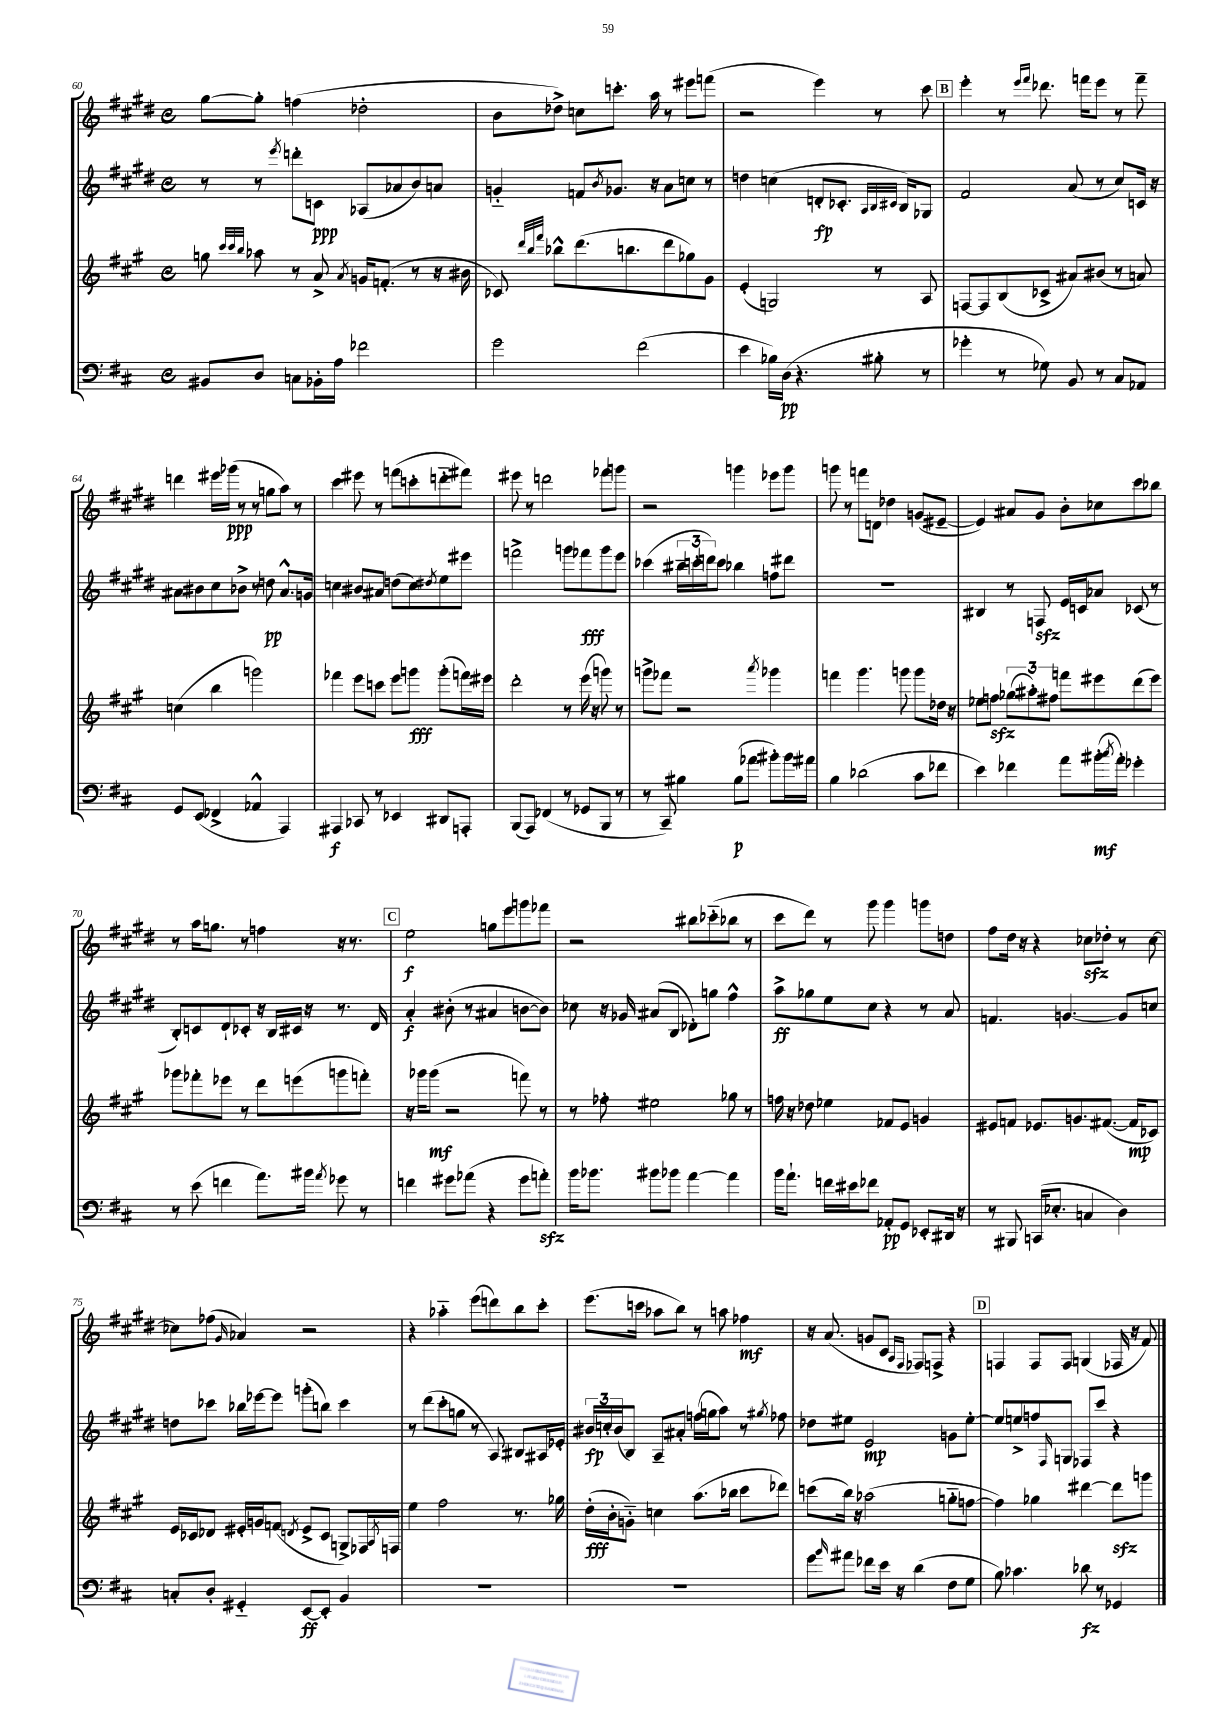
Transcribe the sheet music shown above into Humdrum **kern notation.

**kern	**dynam	**kern	**dynam	**kern	**dynam	**kern	**dynam
*part4	*part4	*part3	*part3	*part2	*part2	*part1	*part1
*staff4	*staff4	*staff3	*staff3	*staff2	*staff2	*staff1	*staff1
*clefF4	*	*clefG2	*	*clefG2	*	*clefG2	*
*k[f#c#]	*	*k[f#c#g#]	*	*k[f#c#g#d#]	*	*k[f#c#g#d#]	*
*M4/4	*	*M4/4	*	*M4/4	*	*M4/4	*
*met(c)	*	*met(c)	*	*met(c)	*	*met(c)	*
=60	=60	=60	=60	=60	=60	=60	=60
8BB#X/L	.	8ggn\	.	8r	.	[8gg#\L	.
.	.	32qqccc#/LLL	.	.	.	.	.
.	.	32qqccc#/	.	.	.	.	.
.	.	32qqbb/JJJ	.	.	.	.	.
8D/J	.	8aa-X\	.	8r	.	8gg#'\J]	.
.	.	.	.	8qeee/	.	.	.
8Cn\L	.	8r	.	8dddn'\L	.	(4ffn\	.
16BB-X'\L	.	8a^/	.	8cn\J	ppp	.	.
16A\JJ	.	.	.	.	.	.	.
.	.	8qa/	.	.	.	.	.
2f-X\	.	16gn/KL	.	(8A-X/L	.	2dd-X'\	.
.	.	(8.fn'/J	.	.	.	.	.
.	.	.	.	8a-X/	.	.	.
.	.	8r	.	8b/)	.	.	.
.	.	16r	.	8an/J	.	.	.
.	.	16b#X\	.	.	.	.	.
=61	=61	=61	=61	=61	=61	=61	=61
2g\	.	8c-X/)	.	4gn/	.	8b\L	.
.	.	32qqddd/LLL	.	.	.	.	.
.	.	32qqbb/	.	.	.	.	.
.	.	32qqfff#/JJJ	.	.	.	.	.
.	.	8bb-X^^\L	.	.	.	8dd-X^\J)	.
.	.	(8.ddd\	.	8fn/L	.	8ccn\L	.
.	.	.	.	8qb/	.	.	.
.	.	.	.	8.g-X/J	.	8.cccn'\J	.
.	.	8.bbn\	.	.	.	.	.
(2f#\	.	.	.	.	.	.	.
.	.	.	.	16r	.	16aa\	.
.	.	8ddd\	.	8a\L	.	8r	.
.	.	8gg-X\)	.	8ccn\J	.	8eee#X\L	.
.	.	8g#\J	.	8r	.	(8fffn\J	.
=62	=62	=62	=62	=62	=62	=62	=62
4e\	.	(4e'/	.	4ddn\	.	2r	.
16B-X\LL)	.	2Gn/)	.	(4ccn\	.	.	.
(16D\JJ	pp	.	.	.	.	.	.
4.r	.	.	.	.	.	.	.
.	.	.	.	8dn'/L	fp	4eee\)	.
.	.	.	.	8.c-X'/J	.	.	.
8B#X'\	.	8r	.	.	.	8r	.
.	.	.	.	32qqA/LLL	.	.	.
.	.	.	.	32qqB/	.	.	.
.	.	.	.	32qqc#X/JJJ	.	.	.
.	.	.	.	16B/KL)	.	.	.
8r	.	8A/	.	8G-X/J	.	8ccc#\	.
!!LO:REH:place=s1:t=B
=63	=63	=63	=63	=63	=63	=63	=63
4g-X'\	.	[8Fn/L	.	2f#/	.	4eee'\	.
.	.	8F/]	.	.	.	.	.
8r	.	(8B/	.	.	.	8r	.
.	.	.	.	.	.	16qqeee/LL	.
.	.	.	.	.	.	16qqfff#/JJ	.
8G-X\)	.	8c-X^/J	.	.	.	8.ddd-X\	.
8BB/	.	8a#X/L)	.	(8a/	.	.	.
.	.	.	.	.	.	16fffn\KL	.
8r	.	(8b#X/J	.	8r	.	8eee\J	.
8C#/L	.	8r	.	8cc#/L)	.	8r	.
8AA-X/J	.	8an/)	.	16cn/Jk	.	8fff~\	.
.	.	.	.	16r	.	.	.
!!LO:LB:g=z
=64	=64	=64	=64	=64	=64	=64	=64
8GG/L	.	(4ccn\	.	8a#X\L	.	4dddn\	.
(8EE/J	.	.	.	8b#X\	.	.	.
4FF-X^/	.	4bb\	.	8cc#\	.	16eee#X\LL	.
.	.	.	.	.	.	(16ggg-X\JJ	ppp
.	.	.	.	8b-X^\J	.	8r	.
4AA-X^^/	.	2gggn\)	.	8r	.	8r	.
.	.	.	.	8ddn\	pp	8ggn\L	.
4AAA/)	.	.	.	8.a#^^/L	.	8aa\J)	.
.	.	.	.	.	.	8r	.
.	.	.	.	16gn/Jk	.	.	.
=65	=65	=65	=65	=65	=65	=65	=65
4AAA#X/	f	4fff-X\	.	4ccn\	.	4ccc#\	.
8CC-X/	.	8eee\L	.	8b#X/L	.	8eee#X\	.
8r	.	8cccn\J	.	8a#X/J	.	8r	.
4EE-X/	.	8eee\L	.	(8ddn\L	.	(8fffn\L	.
.	.	8gggn\J	fff	8cc\)	.	8cccn'\	.
.	.	.	.	8qdd#X/	.	.	.
8DD#X/L	.	(8ggg'\L	.	8ee\	.	8dddn\	.
8AAAn'/J	.	16fffn\L)	.	8eee#X\J	.	8fff#X\J)	.
.	.	16eee#X\JJ	.	.	.	.	.
=66	=66	=66	=66	=66	=66	=66	=66
(8BBB/L	.	2ddd'\	.	2fffn^\	.	8eee#X\	.
8AAA/J)	.	.	.	.	.	8r	.
(4FF-X/	.	.	.	.	.	2dddn\	.
8r	.	8r	.	8gggn\L	.	.	.
8GG-X/L	.	(16eee\	.	8fff-X\	fff	.	.
.	.	16r	.	.	.	.	.
8BBB/J	.	8gggn\)	.	8ggg\	.	8fff-X\L	.
8r	.	8r	.	8eee\J	.	8gggn\J	.
=67	=67	=67	=67	=67	=67	=67	=67
8r	.	8gggn^\L	.	(4ccc-X\	.	2r	.
8CC#~/)	.	8fff-X\J	.	.	.	.	.
4B#X\	.	2r	.	24bb#X~\LL	.	.	.
.	.	.	.	24cccn'\	.	.	.
.	.	.	.	24dddn\J)	.	.	.
.	.	.	.	8ccc\J	.	.	.
(8B#\L	p	.	.	4bb-X\	.	4gggn\	.
8a-X\J	.	.	.	.	.	.	.
.	.	8qaaa/	.	.	.	.	.
8b#X'\L)	.	4ggg-X\	.	8ffn\L	.	8eee-X\L	.
16b#\L	.	.	.	8ddd#X\J	.	8ggg\J	.
16a#X\JJ	.	.	.	.	.	.	.
=68	=68	=68	=68	=68	=68	=68	=68
4B\	.	4fffn\	.	1r	.	8gggn\	.
.	.	.	.	.	.	8r	.
(2d-X\	.	4.ggg#\	.	.	.	8fffn\L	.
.	.	.	.	.	.	8dn\J	.
.	.	.	.	.	.	4dd-X\	.
.	.	8gggn\	.	.	.	.	.
8c#\L	.	8ggg\L	.	.	.	(8gn/L	.
8f-X\J	.	16dd-X\Jk	.	.	.	[8e#X~/J	.
.	.	16r	.	.	.	.	.
=69	=69	=69	=69	=69	=69	=69	=69
4e\)	.	8ee-X\L	.	4B#X/	.	4e#/])	.
.	.	8ffnzz\J	.	.	.	.	.
4f-X\	.	(12gg-X\L	.	8r	.	8a#X/L	.
.	.	12aa#X'\)	.	.	.	.	.
.	.	.	.	8Fnzz/	.	8g#/J	.
.	.	12ff#X\J	.	.	.	.	.
8a\L	.	8fffn\L	.	16e/LL	.	8b'\L	.
.	.	.	.	16cn/J	.	.	.
(16b#X'\L	mf	8eee#X\	.	8a-X/J	.	8cc-X\	.
8qcc#/	.	.	.	.	.	.	.
16a'\JJ)	.	.	.	.	.	.	.
4g-X'\	.	(8ddd\	.	(8c-X/	.	8ccc#\	.
.	.	8eee#\J)	.	8r	.	8bb-X\J	.
!!LO:LB:g=z
=70	=70	=70	=70	=70	=70	=70	=70
8r	.	8ggg-X\L	.	8B'/L)	.	8r	.
(8e\	.	8fff-X'\	.	8cn/	.	16aa\KL	.
.	.	.	.	.	.	8.ggn\J	.
4fn\	.	8eee-X\J	.	8d#`/	.	.	.
.	.	8r	.	8c-X'/J	.	8r	.
8.a\L)	.	8ddd\L	.	16r	.	4ffn\	.
.	.	.	.	16B/LL	.	.	.
.	.	(8eeen\	.	16c#X/JJ	.	.	.
16b#X\Jk	.	.	.	16r	.	.	.
8qa/	.	.	.	.	.	.	.
8g-X\	.	8gggn\	.	8.r	.	16r	.
.	.	.	.	.	.	8.r	.
8r	.	8fffn'\J)	.	.	.	.	.
.	.	.	.	16d#/	.	.	.
!!LO:REH:place=s1:t=C
=71	=71	=71	=71	=71	=71	=71	=71
4fn\	.	16r	.	4a'/	f	2ee\	f
.	.	16ggg-X\KL	.	.	.	.	.
.	.	(8ggg-\J	mf	.	.	.	.
8g#X\L	.	2r	.	(8b#X'\	.	.	.
(8a-X\J	.	.	.	8r	.	.	.
4r	.	.	.	4a#X/	.	8ggn\L	.
.	.	.	.	.	.	8eee\	.
8g#\L	.	8fffn\)	.	[8bn\L	.	8gggn\	.
8anzz'\J)	.	8r	.	8b\J])	.	8fff-X\J	.
=72	=72	=72	=72	=72	=72	=72	=72
16b\KL	.	8r	.	8cc-X\	.	2r	.
8.b-X\J	.	.	.	.	.	.	.
.	.	8ff-X'\	.	16r	.	.	.
.	.	.	.	16g-X/	.	.	.
8b#X\L	.	2ee#X\	.	(8a#X/L	.	.	.
8b-X\J	.	.	.	8B/J	.	.	.
[4a\	.	.	.	8d-X'\L)	.	8bb#X\L	.
.	.	.	.	8ggn\J	.	(8ccc-X\	.
4a\]	.	8gg-X\	.	4ff#^^\	.	8bb-X\J	.
.	.	8r	.	.	.	8r	.
=73	=73	=73	=73	=73	=73	=73	=73
16b\KL	.	16ffn\	.	8aa^\L	ff	8ccc#\L	.
8.a`\J	.	16r	.	.	.	.	.
.	.	8dd-X\	.	8gg-X\	.	8ddd#\J)	.
16fn\LL	.	4ee-X\	.	8ee\	.	8r	.
16e#X\J	.	.	.	.	.	.	.
8f-X\J	.	.	.	8cc#\J	.	8ggg#\	.
8AA-X'/L	pp	8f-X/L	.	4r	.	4ggg#\	.
8GG/J	.	8e/J	.	.	.	.	.
8EE-X'/L	.	4gn/	.	8r	.	8gggn\L	.
16DD#X/Jk	.	.	.	8a/	.	8ddn\J	.
16r	.	.	.	.	.	.	.
=74	=74	=74	=74	=74	=74	=74	=74
8r	.	8e#X/L	.	4.fn/	.	8ff#\L	.
8BBB#X/	.	8fn/J	.	.	.	16dd#\Jk	.
.	.	.	.	.	.	16r	.
(16CCn/KL	.	8.e-X/L	.	.	.	4r	.
8.E-X'/J	.	.	.	.	.	.	.
.	.	.	.	[4.gn/	.	.	.
.	.	8.gn/	.	.	.	.	.
4Cn/	.	.	.	.	.	8cc-Xzz\L	.
.	.	([8.f#X/J	.	.	.	8dd-X'\J	.
4D\)	.	.	.	8g/L]	.	8r	.
.	.	16f#/KL]	mp	.	.	.	.
.	.	8c-X/J)	.	8ccn/J	.	[8cc-\	.
!!LO:LB:g=z
=75	=75	=75	=75	=75	=75	=75	=75
8Cn'/L	.	16e/LL	.	8ddn\L	.	8cc-X\L]	.
.	.	16c-X/J	.	.	.	.	.
8D'/J	.	8d-X/J	.	8ccc-X\J	.	(8ff-X\J	.
.	.	.	.	.	.	16qqg#/	.
4GG#X/	.	16e#X'/LL	.	16bb-X\LL	.	4a-X/)	.
.	.	16gn/J	.	[16eee-X\J	.	.	.
.	.	(8fn/J	.	8eee-\J]	.	.	.
.	.	8qdn/	.	.	.	.	.
[8EE/L	ff	8e#^/L	.	(8gggn'\L	.	2r	.
8EE'/J]	.	8c-/J	.	8bbn\J)	.	.	.
4BB/	.	8Gn^/L)	.	4ccc-\	.	.	.
.	.	16F-X/L	.	.	.	.	.
.	.	8qA/	.	.	.	.	.
.	.	16Fn/JJ	.	.	.	.	.
=76	=76	=76	=76	=76	=76	=76	=76
1r	.	4ee\	.	8r	.	4r	.
.	.	.	.	(8ddd#\L	.	.	.
.	.	2ff#\	.	8ccc#'\	.	4aa-X\	.
.	.	.	.	8ggn\J	.	.	.
.	.	.	.	8r	.	(8eee\L	.
.	.	.	.	8A/)	.	8dddn\)	.
.	.	8.r	.	8B#X/L	.	8bb\	.
.	.	.	.	16A#X/L	.	8ccc#'\J	.
.	.	16gg-X\	.	16e-X'/JJ	.	.	.
=77	=77	=77	=77	=77	=77	=77	=77
1r	.	(16dd'\LL	fff	24b#X/LL	fp	(8.eee\L	.
.	.	.	.	24ccn'/	.	.	.
.	.	16b'\J	.	.	.	.	.
.	.	.	.	(24b#/J	.	.	.
.	.	8gn\J)	.	8B/J)	.	.	.
.	.	.	.	.	.	16cccn\Jk	.
.	.	4ccn\	.	8A~/L	.	8aa-X\L	.
.	.	.	.	8a#X'/J	.	8bb\J)	.
.	.	(8.aa\L	.	(16ffn\LL	.	8r	.
.	.	.	.	16ggn\J	.	.	.
.	.	.	.	8aa\J)	.	8aan\	.
.	.	16bb-X\Jk	.	.	.	.	.
.	.	8ccc#\L	.	8r	.	4ff-X\	mf
.	.	.	.	8qgg#X/	.	.	.
.	.	8ddd-X\J)	.	8ff-X\	.	.	.
=78	=78	=78	=78	=78	=78	=78	=78
8g\L	.	(8cccn\L	.	8dd-X\L	.	16r	.
.	.	.	.	.	.	(8.a/	.
16qqb/	.	.	.	.	.	.	.
8a#X\J	.	16bb\Jk)	.	8ee#X\J	.	.	.
.	.	16r	.	.	.	.	.
8f-X\L	.	(2aa-X\	.	2e/	mp	8gn/L	.
16e\Jk	.	.	.	.	.	8c#/J	.
16r	.	.	.	.	.	.	.
.	.	.	.	.	.	16qqA/LL	.
.	.	.	.	.	.	16qqF#/JJ	.
(4d\	.	.	.	.	.	8F-X/L)	.
.	.	.	.	.	.	8Fn^/J	.
8F#\L	.	8ggn\L	.	8gn\L	.	4r	.
8G\J	.	[8ffn\J	.	[8ee#'\J	.	.	.
!!LO:REH:place=s1:t=D
=79	=79	=79	=79	=79	=79	=79	=79
8B\)	.	4ff\])	.	8ee#/L]	.	4Fn/	.
4.c-X\	.	.	.	8een^/	.	.	.
.	.	4gg-X\	.	8ffn/	.	8F/L	.
.	.	.	.	16qqF#/	.	.	.
.	.	.	.	8Gn/J	.	8F/J	.
8d-X\	fz	[4ddd#X\	.	8F-X/L	.	(4Gn/	.
8r	.	.	.	8ccc#/J	.	.	.
4GG-X/	.	8ddd#zz\L]	.	4r	.	16F-X/	.
.	.	.	.	.	.	16r	.
.	.	8gggn\J	.	.	.	8f#/)	.
==	==	==	==	==	==	==	==
*-	*-	*-	*-	*-	*-	*-	*-
